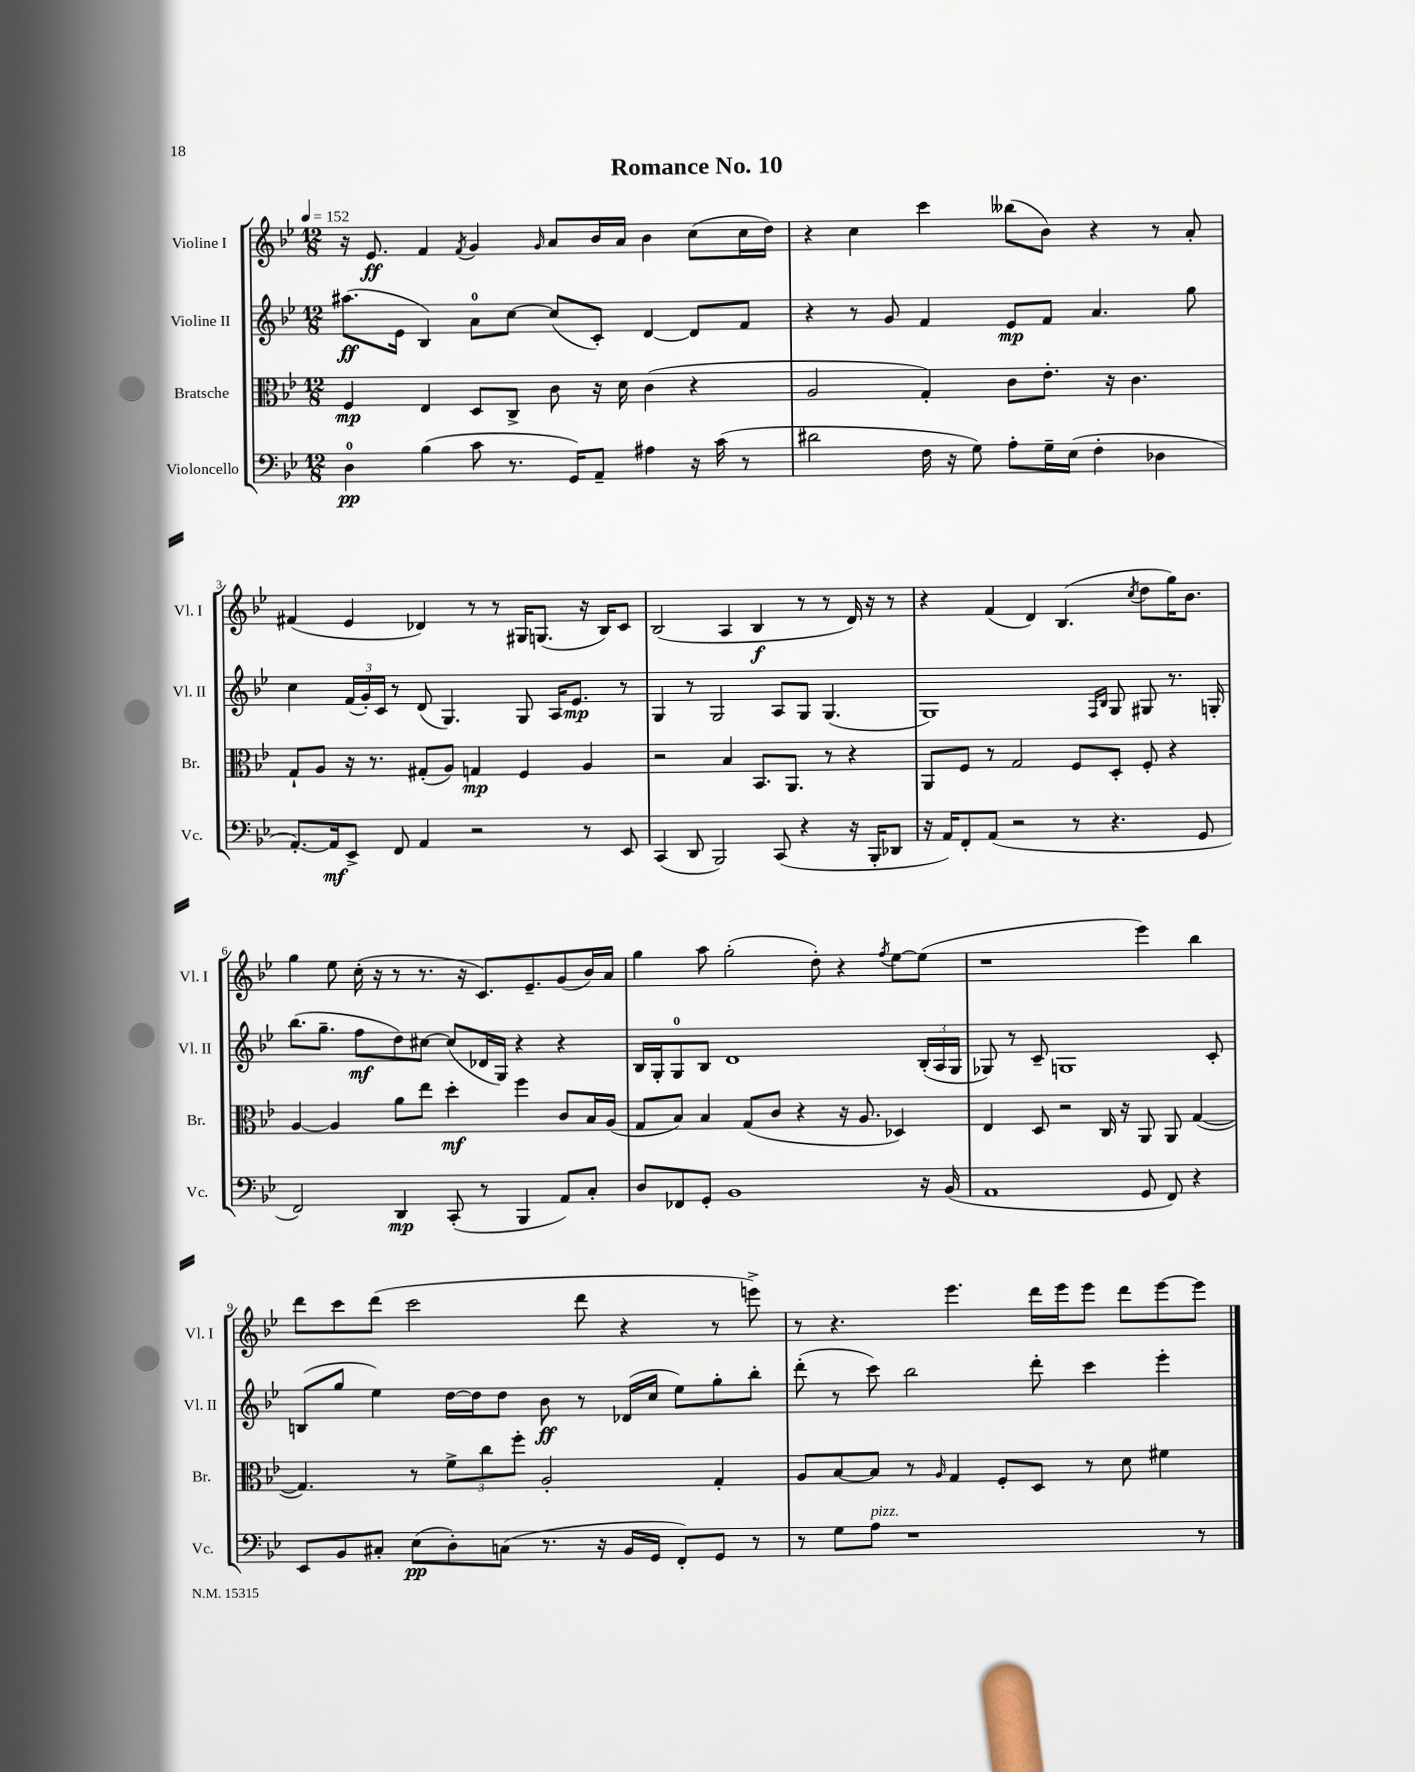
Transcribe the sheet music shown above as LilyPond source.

\header { title = "Romance No. 10" }
<<
\new StaffGroup <<
\new Staff = "s0" \with { instrumentName = "Violine I" shortInstrumentName = "Vl. I" } {
    \clef treble \key bes \major \numericTimeSignature \time 12/8 \tempo 4 = 152
    r16 ees'8.\ff f'4 \acciaccatura { f'8 } g'4 \grace { g'16 } a'8 bes'16 a'16 bes'4 c''8( c''16 d''16) |
    r4 c''4 c'''4 beses''8( bes'8) r4 r8 a'8-. |
    fis'4( ees'4 des'4) r8 r8 gis16 g8.( r16 bes16) c'8 |
    bes2( a4 bes4\f r8 r8 d'16) r16 r8 |
    r4 f'4( d'4) bes4.( \acciaccatura { c''8 } d''8 g''16) bes'8. |
    g''4 ees''8 c''16-.( r16 r8 r8. r16 c'8.) ees'8.-- g'8( bes'16) a'16 |
    g''4 a''8 g''2-.( d''8-.) r4 \acciaccatura { f''8 } ees''8~ ees''8( |
    r1 ees'''4) bes''4 |
    d'''8 c'''8 d'''8( c'''2 d'''8 r4 r8 e'''8->) |
    r8 r4. ees'''4. d'''16 ees'''16 ees'''8 d'''8 ees'''8~ ees'''8 \bar "|." |
}
\new Staff = "s1" \with { instrumentName = "Violine II" shortInstrumentName = "Vl. II" } {
    \clef treble \key bes \major \numericTimeSignature \time 12/8
    ais''8.\ff( ees'16 bes4) a'8-0 c''8~ c''8( c'8-.) d'4~ d'8 f'8 |
    r4 r8 g'8 f'4 ees'8\mp f'8 a'4. g''8 |
    c''4 \tuplet 3/2 { f'16( g'16-.) c'16 } r8 d'8( g4.) g8 a16 ees'8.\mp r8 |
    g4 r8 g2 a8 g8 g4.( |
    g1) \grace { f16 bes16 } g8 gis8 r8. g16-. |
    bes''8.( g''8.-- f''8\mf d''8) cis''8~ cis''8( des'16 g16) r4 r4 |
    bes16 g16-. g8-0 bes8 d'1 \tuplet 3/2 { bes16-.( a16 g16 } |
    ges8) r8 c'8-- g1 c'8-. |
    b8( g''8 ees''4) d''16~ d''16 d''8 bes'8\ff r8 des'16( c''16 ees''8) g''8-. bes''8-. |
    d'''8-.( r8 c'''8) bes''2 d'''8-. c'''4 ees'''4-. \bar "|." |
}
\new Staff = "s2" \with { instrumentName = "Bratsche" shortInstrumentName = "Br." } {
    \clef alto \key bes \major \numericTimeSignature \time 12/8
    f4\mp ees4 d8 c8-> c'8 r16 d'16 c'4( r4 |
    a2 g4-.) c'8 ees'8.-. r16 c'4. |
    g8-! a8 r16 r8. gis8-.( a8) g4\mp f4 a4 |
    r2 bes4 bes,8. a,8. r8 r4 |
    a,8 f8 r8 g2 f8 d8-. f8-. r4 |
    a4~ a4 a'8 ees''8 d''4-.\mf f''4 c'8 bes16 a16( |
    g8 bes8) bes4 g8( c'8 r4 r16 a8. des4) |
    ees4 d8 r2 c16 r16 a,8 a,8 g4~( |
    g4.) r8 \tuplet 3/2 { f'8-> c''8 f''8-. } a2-. g4-. |
    a8 bes8~ bes8 r8 \grace { a16 } g4 f8-. d8 r8 d'8 fis'4 \bar "|." |
}
\new Staff = "s3" \with { instrumentName = "Violoncello" shortInstrumentName = "Vc." } {
    \clef bass \key bes \major \numericTimeSignature \time 12/8
    d4-0\pp bes4( c'8 r8. g,16) a,8-- ais4 r16 c'16( r8 |
    dis'2 f16 r16 g8) a8-. g16-- ees16( f4-. des4 |
    a,8.~-.) a,16\mf ees,8-> f,8 a,4 r2 r8 ees,8 |
    c,4( d,8 bes,,2) c,8( r4 r16 bes,,16-. des,8 |
    r16 a,16) f,8-. a,8( r2 r8 r4. g,8 |
    f,2) d,4\mp c,8-.( r8 bes,,4 a,8) c8-. |
    d8 fes,8 g,8-. bes,1 r16 bes,16( |
    a,1 g,8 f,8) r4 |
    ees,8 bes,8 cis8-. ees8\pp( d8-.) c8( r8. r16 bes,16 g,16 f,8-.) g,8 r8 |
    r8 g8 a8^\markup { \italic "pizz." } r1 r8 \bar "|." |
}
>>
>>
